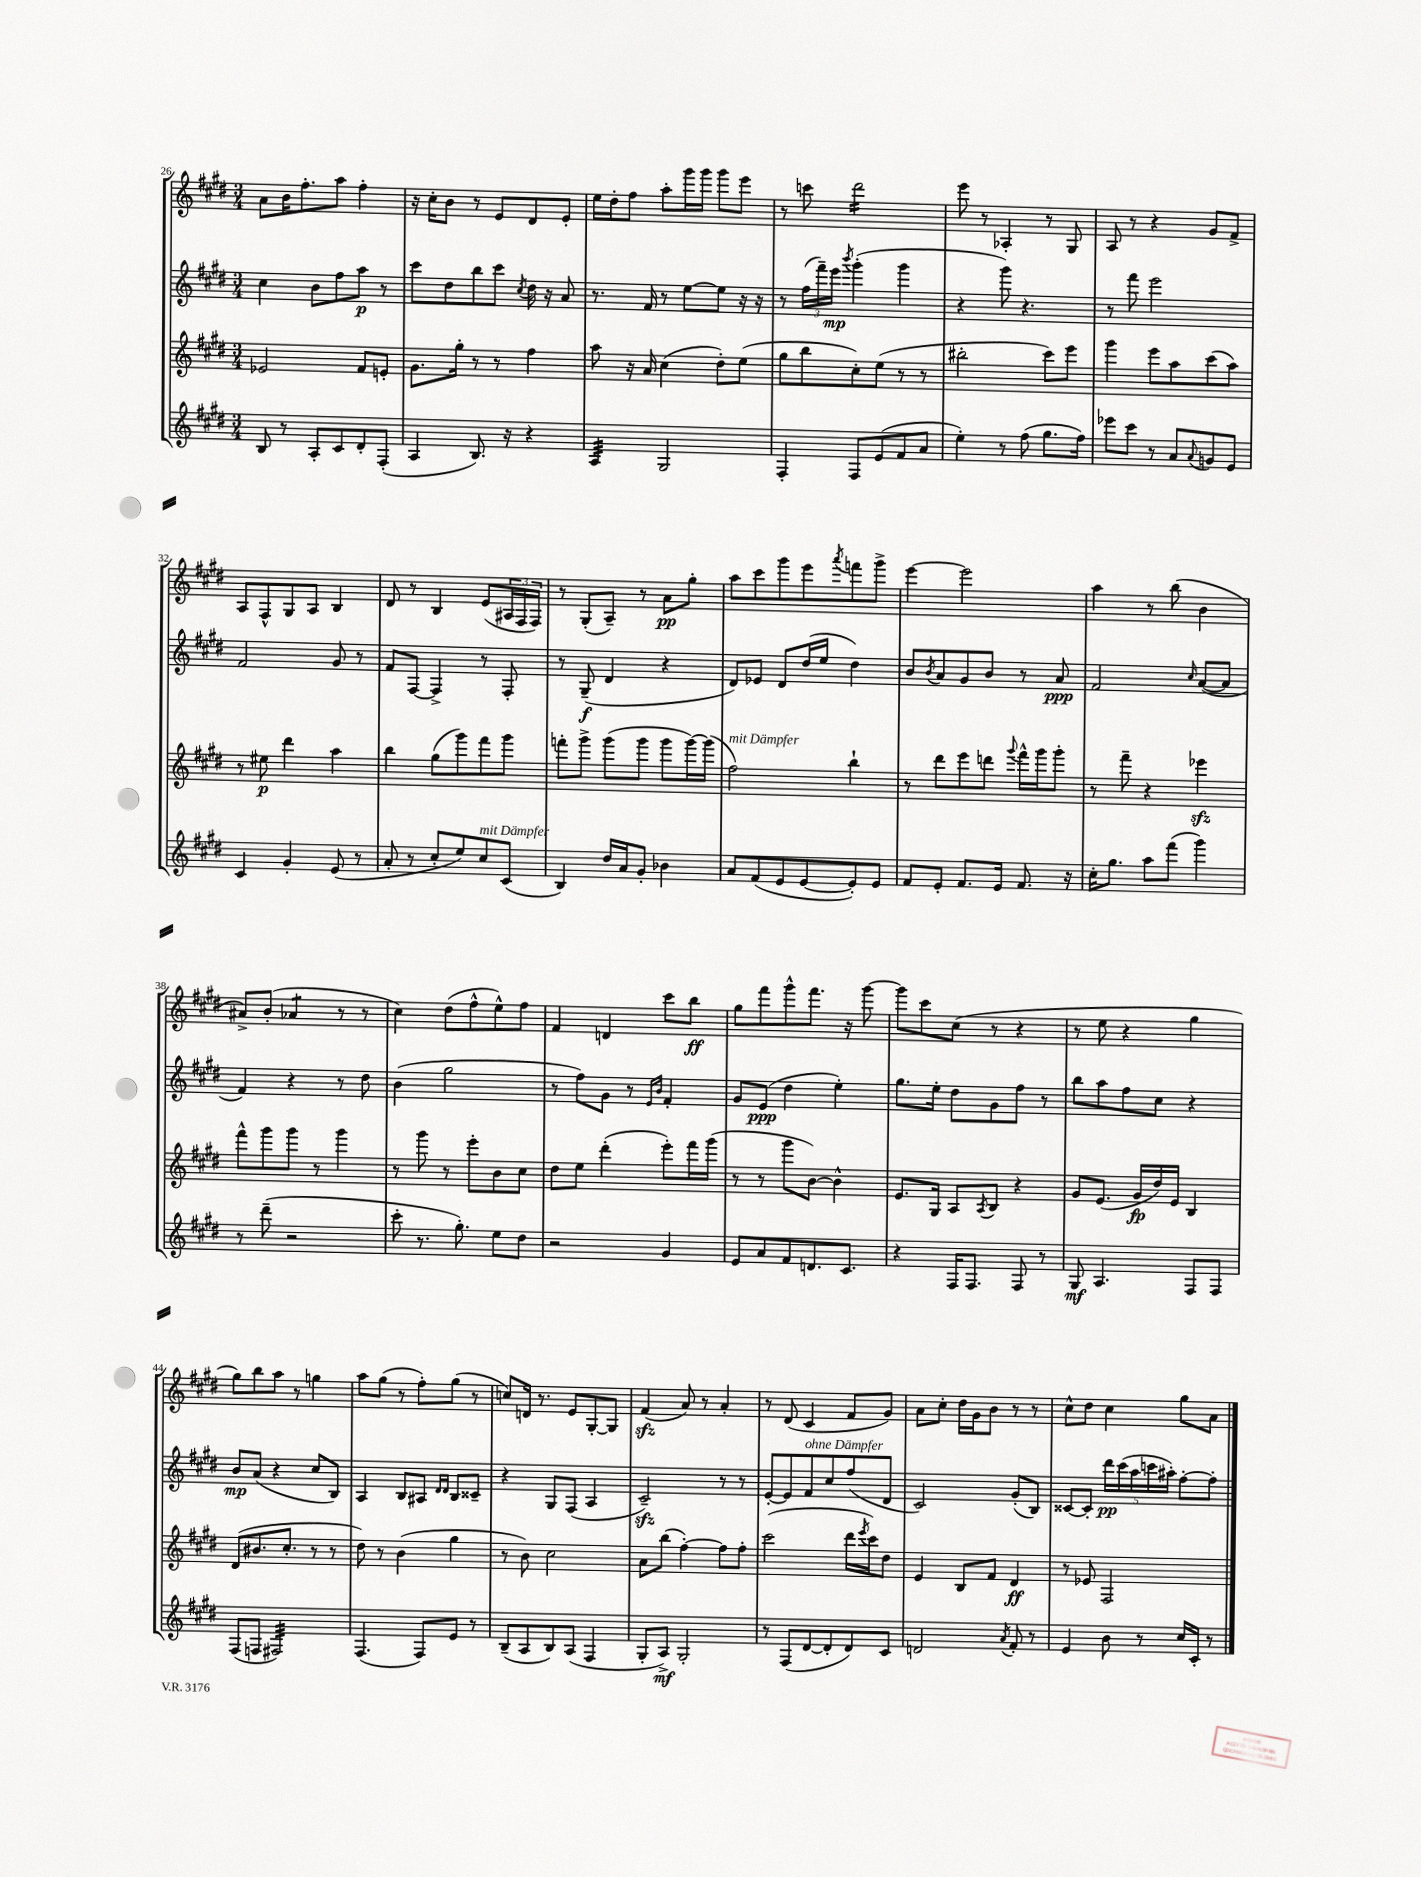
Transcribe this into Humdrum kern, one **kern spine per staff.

**kern	**kern	**kern	**kern
*staff4	*staff3	*staff2	*staff1
*clefG2	*clefG2	*clefG2	*clefG2
*k[f#c#g#d#]	*k[f#c#g#d#]	*k[f#c#g#d#]	*k[f#c#g#d#]
*M3/4	*M3/4	*M3/4	*M3/4
8B	2e-	4cc#	8a
8r	.	.	16b
.	.	.	8.ff#'
8A'	.	8b	.
8c#	.	8ff#	8aa
8d#'	8f#	8aa	4ff#'
(8F#'	8e'	8r	.
=	=	=	=
4A	8.g#	8ccc#	16r
.	.	.	16cc#'
.	.	8dd#	8b
.	16gg#'	.	.
8.B)	8r	8bb	8r
.	8r	8ccc#	8e
16r	.	.	.
.	.	8qcc#	.
4r	4ff#	16dd#	8d#
.	.	16r	.
.	.	8a	8e'
=	=	=	=
4A	8aa	8.r	16ee
.	.	.	16dd#'
.	16r	.	8ff#
.	16a	16f#	.
2G#	(4cc#	8r	8aa'
.	.	[8ee	16ggg#
.	.	.	16ggg#
.	8dd#')	8ee]	8ggg#
.	(8ee	16r	8eee
.	.	16r	.
=	=	=	=
4F#'	8gg#	8r	8r
.	8bb	(24ff#	8ccc
.	.	24fff#~)	.
.	.	24eee	.
.	.	8qbbb	.
8F#	8cc#')	(4ggg#'	2ddd#
(8e	(8ee	.	.
8f#	8r	4ggg#	.
8a	8r	.	.
=	=	=	=
4ee')	2bb#'	4r	8eee
.	.	.	8r
8r	.	8ggg#)	4A-'
(8ff#	.	4.r	.
8.gg#	8ccc#)	.	8r
.	8eee	.	8G#
16ff#)	.	.	.
=	=	=	=
8eee-	4ggg#	8r	8A
8ccc#	.	8fff#	8r
8r	8eee	2eee	4r
8a	8aa	.	.
8qqa	.	.	.
8g	(8ccc#	.	8g#
8e	8aa)	.	8f#^
=	=	=	=
4c#	8r	2f#	8A
.	8ee#	.	8F#^^
4g#'	4ddd#	.	8G#
.	.	.	8A
(8e	4aa	8g#	4B
8r	.	8r	.
=	=	=	=
8a'	4bb	8f#	8d#
8r	.	[8F#	8r
8cc#'	(8gg#	4F#^]	4B
8ee)	8ggg#)	.	.
8cc#	8fff#	8r	(8e
(8c#	8ggg#	8F#'	24A#
.	.	.	24F#
.	.	.	24F#)
=	=	=	=
4B)	8fff'	8r	8r
.	8ggg#^	(8G#~	(8G#'
16dd#	(8ggg#	4d#	8A~)
16a	.	.	.
8g#'	8ggg#	.	8r
4b-	8ggg#	4r	8a
.	[16ggg#)	.	8gg#'
.	(16ggg#]	.	.
=	=	=	=
8a	2ff#)	8d#)	8aa
(8f#	.	8e-	8ccc#
8e	.	8d#	8ggg#
[8e	.	(16dd#	8eee
.	.	16ee	.
.	.	.	8qaaa
8e'])	4bb`	4dd#)	8fff
8e	.	.	8ggg#^
=	=	=	=
8f#	8r	8b	[4eee
.	.	8qb	.
8e'	8ddd#	8a	.
8.f#	8eee	8g#	2eee]
.	8ddd	8b	.
16e	.	.	.
.	8qqggg#	.	.
8.f#	16fff#^^	8r	.
.	16ggg#	.	.
.	8ggg#'	8a	.
16r	.	.	.
=	=	=	=
16cc#'	8r	2f#	4aa
8.gg#	.	.	.
.	8fff#~	.	.
8aa	4r	.	8r
(8fff#	.	.	(8bb
.	.	16qqcc#	.
4ggg#)	4eee-	([8a	4b
.	.	8a]	.
=	=	=	=
8r	8fff#^^	4f#)	8a#^)
(8ddd#~	8ggg#	.	(8b'
2r	8ggg#	4r	4a-
.	8r	.	.
.	4ggg#	8r	8r
.	.	8dd#	8r
=	=	=	=
8ccc#'	8r	(4b	4cc#)
8.r	8ggg#	.	.
.	8r	2gg#	(8dd#
8.gg#')	.	.	.
.	8eee'	.	8ff#^^
8ee	8b	.	8ee^^)
8dd#	8cc#	.	8ff#
=	=	=	=
2r	8dd#	8r	4f#
.	8ee	8ff#)	.
.	(4ddd#'	8g#	4d
.	.	8r	.
.	.	16qqe	.
.	.	16qqb	.
4g#	8eee')	4f#'	8ccc#
.	16fff#	.	8bb
.	(16ggg#	.	.
=	=	=	=
8e	8r	8g#	8gg#
8a	8r	(8e	8fff#
8f#	8ggg#	4dd#	8ggg#^^
8.d	[8b)	.	8.fff#
.	4b^^]	4ee')	.
8.c#	.	.	16r
.	.	.	[8ggg#
=	=	=	=
4r	8.e	8.gg#	8ggg#]
.	.	.	8ccc#
.	16G#	16ee'	.
16F#	8A	8dd#	(8cc#
8.F#	.	.	.
.	8qA	.	.
.	8B	8g#	8r
8F#	4r	8ff#	4r
8r	.	8r	.
=	=	=	=
8G#	8g#	8bb	8r
4.A	(8.e	8aa	8ee
.	.	8ff#	4r
.	16g#	.	.
.	16dd#)	8cc#	.
.	16e	.	.
8F#	4B	4r	4gg#
8F#	.	.	.
=	=	=	=
(8F#	(8d#	8b	8gg#)
8F	8.b#	(8a	8bb
2F#)	.	4r	8aa
.	8.cc#'	.	.
.	.	.	8r
.	8r	8cc#	4gg
.	8r	8B)	.
=	=	=	=
(4.F#	8dd#)	4A	8aa
.	8r	.	(8gg#
.	(4b	8B	8r
8F#)	.	8A#	8ff#')
.	.	16qqd#	.
.	.	16qqd#	.
8e	4gg#	8B	(8gg#
8r	.	8c##~	8r
=	=	=	=
(8B~	8r	4r	8cc)
8A	8b)	.	16d
.	.	.	8.r
8B)	2cc#	8G#	.
(8A	.	(8F#	8e
4F#	.	4A	[8G#'
.	.	.	8G#]
=	=	=	=
8G#'	8a	2c#~)	(4f#
8A^)	(8bb	.	.
2G#'	[4ff#')	.	8a)
.	.	.	8r
.	8ff#]	8r	4a'
.	8ff#'	8r	.
=	=	=	=
8r	(2ccc#	[8e'	8r
(8F#	.	8e]	(8d#
[8d#	.	8f#	4c#
8d#']	.	8cc#	.
8d#)	16ddd#	(8ff#	8f#
.	8qeee	.	.
.	16ccc#)	.	.
8c#	8dd#	8d#	8g#)
=	=	=	=
2d	4e	2c#)	8a
.	.	.	8cc#'
.	8B	.	16dd#
.	.	.	16g#
.	8f#	.	8b
8qa	.	.	.
8f#'	4d#	(8g#'	8r
8r	.	8B)	8r
=	=	=	=
4e	8r	[8c##	8cc#^^
.	8e-	8c##']	8dd#
8b	2F#	20ddd#	4cc#
.	.	(20ccc#	.
.	.	20aa	.
8r	.	.	.
.	.	20ccc	.
.	.	20aa#')	.
16cc#	.	[8ff#'	8gg#
16c#'	.	.	.
8r	.	8ff#']	8a
==	==	==	==
*-	*-	*-	*-
